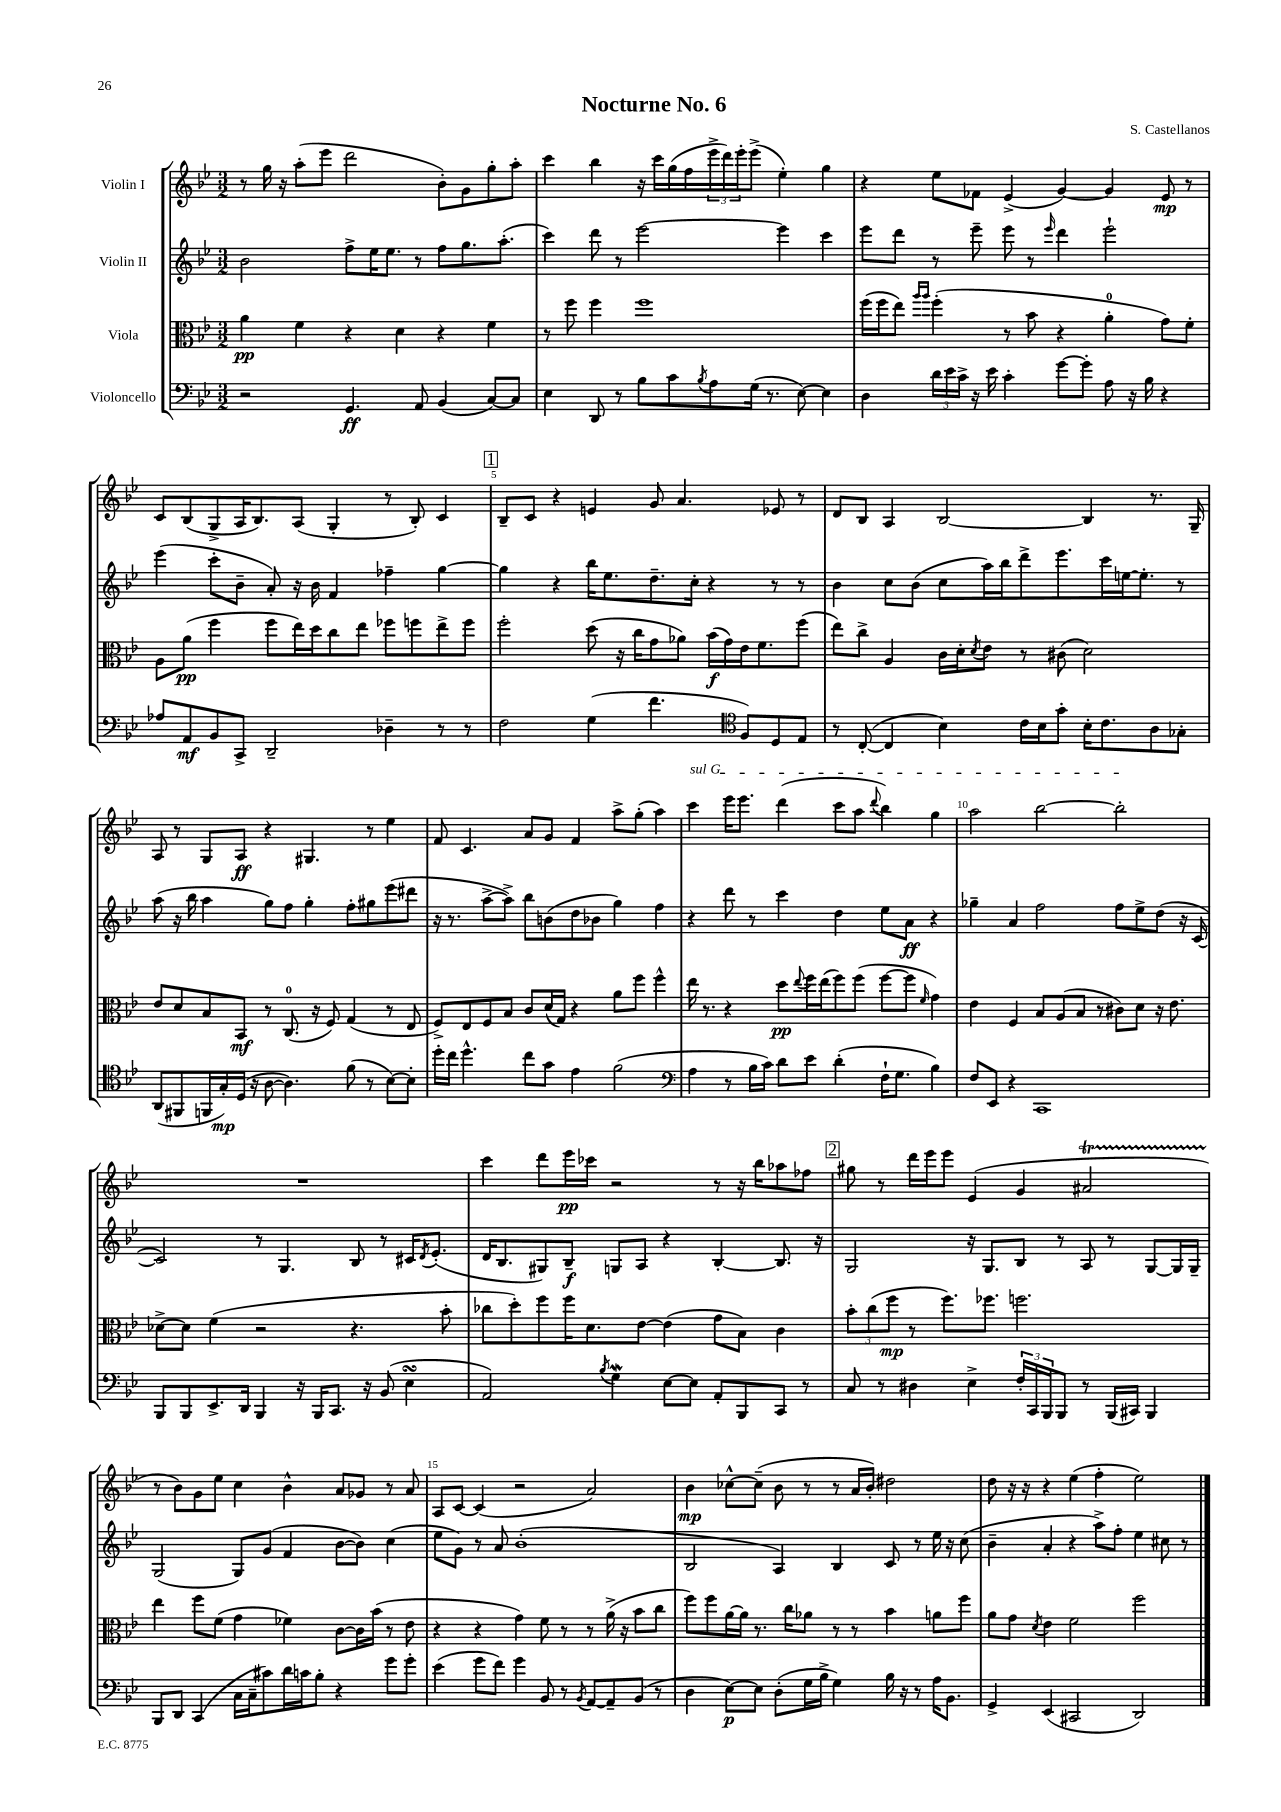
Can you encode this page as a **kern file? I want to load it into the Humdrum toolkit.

**kern	**kern	**kern	**kern
*staff4	*staff3	*staff2	*staff1
*clefF4	*clefC3	*clefG2	*clefG2
*k[b-e-]	*k[b-e-]	*k[b-e-]	*k[b-e-]
*M3/2	*M3/2	*M3/2	*M3/2
2r	4a	2b-	8r
.	.	.	16gg
.	.	.	16r
.	4f	.	(8aa'
.	.	.	8eee-
4.GG	4r	8ff^	2ddd
.	.	16ee-	.
.	.	8.ee-	.
.	4d	.	.
8AA	.	8r	.
(4BB-	4r	8ff	8b-')
.	.	8.gg	8g
[8C)	4f	.	8gg'
.	.	(8.aa'	.
8C]	.	.	8aa'
=	=	=	=
4E-	8r	4ccc)	4ccc
.	8ff	.	.
8DD	4ff	8ddd	4bb-
8r	.	8r	.
8B-	1ff	[2eee-	16r
.	.	.	16ccc
8c	.	.	(16gg
.	.	.	16ff
8qB-	.	.	.
8A	.	.	24eee-^
.	.	.	24ddd)
.	.	.	24eee-'
(16G	.	.	(8eee-^
8.r	.	.	.
.	.	4eee-]	4ee-')
[8E-)	.	.	.
4E-]	.	4ccc	4gg
=	=	=	=
4D	(16ff	8eee-	4r
.	16ff	.	.
.	8ee-)	8ddd	.
.	16qqaa	.	.
.	16qqaa	.	.
24d	(4ff'	8r	8ee-
24e-	.	.	.
24c^	.	.	.
16r	.	8eee-~	8f-
16e-	.	.	.
4c'	8r	8eee-	(4e-^
.	8b-	8r	.
.	.	16qqeee-	.
[8g	4r	4ddd	[4g)
8g']	.	.	.
8A	4a'	2eee-`	4g]
16r	.	.	.
16B-	.	.	.
4r	8g)	.	8e-
.	8f'	.	8r
=	=	=	=
8A-	8A	(4eee-	8c
8AA	(8a	.	(8B-
8BB-	4ff	8ccc'	8G^
8CC^	.	8b-~	16A
.	.	.	8.B-)
2DD~	8ff	8a')	.
.	16ee-)	16r	(8A
.	16dd	16b-	.
.	8cc	4f	4G'
.	8ee-	.	.
4D-~	8ff-	4ff-~	8r
.	8ff	.	8B-')
8r	8ee-^	[4gg	4c
8r	8ff	.	.
=	=	=	=
2F	2ff'	4gg]	8B-~
.	.	.	8c
.	.	4r	4r
(4G	(8dd	16bb-	4e
.	.	8.ee-	.
.	16r	.	.
.	16cc	.	.
4.f	8g	8.dd~	8g
.	8a-)	.	4.a
.	.	16cc'	.
.	(16b-	4r	.
.	16g)	.	.
*clefC4	*	*	*
8F)	16e-	.	.
.	8.f	.	.
8D	.	8r	8e-
8E-	(8ff	8r	8r
=	=	=	=
8r	8ee-)	4b-	8d
([8C'	8cc^	.	8B-
4C]	4A	8cc	4A
.	.	(8b-	.
4B-)	16c	8cc	[2B-
.	16d'	.	.
.	8qd	.	.
.	8e-	16aa)	.
.	.	16bb-	.
16c	8r	8ddd^	.
16B-	.	.	.
8g'	(8c#	8.eee-	.
16B-'	2d)	.	4B-]
8.c	.	16ccc	.
.	.	[16ee	.
.	.	8.ee']	.
8A	.	.	8.r
8G-'	.	8r	.
.	.	.	16G~
=	=	=	=
(8AA	8e-	(8aa	8A
8FF#	8d	16r	8r
.	.	16bb-	.
16FF	8B-	4aa	8G
16G')	.	.	.
(16D	8BB-	.	8A
16r	.	.	.
[8A	8r	8gg)	4r
4.A])	(8.C	8ff	.
.	.	4gg'	4.G#
.	16r	.	.
.	8F)	.	.
(8f	(4G	8ff'	.
8r	.	8gg#	8r
[8B-)	8r	(8eee-	4ee-
8B-']	8E-	8ddd#	.
=	=	=	=
16dd'	8F^)	16r	8f
16cc	.	8.r	.
4.dd^^	8E-	.	4.c
.	8F	[8aa^	.
.	8B-	8aa^])	.
8cc	8c	8bb-	8a
8g	(16d	(8b	8g
.	16G)	.	.
4e-	4r	8dd	4f
.	.	8b-	.
(2f	8a	4gg)	8aa^
.	8ff	.	(8gg'
.	4ff^^	4ff	4aa)
=	=	=	=
*clefF4	*	*	*
4A	16ee-	4r	4ccc
.	8.r	.	.
8r	4r	8ddd	16eee-
.	.	.	8.eee-
16B-	.	8r	.
16c)	.	.	.
8d	8dd	4ccc	(4ddd
.	8qqee-	.	.
8e-	16ff	.	.
.	(16ee-	.	.
(4d'	8ff)	4dd	8ccc
.	(8ff	.	8aa
.	.	.	8qqddd
16F`	[8ff	8ee-	4bb-)
8.G	.	.	.
.	8ff]	8a	.
.	16qqf	.	.
4B-)	4g)	4r	4gg
=	=	=	=
8F	4e-	4gg-~	2aa
8EE-	.	.	.
4r	4F	4a	.
1CC	8B-	2ff	[2bb-
.	(8A	.	.
.	8B-	.	.
.	8r	.	.
.	8c#)	8ff	2bb-']
.	8d	8ee-^	.
.	16r	(8dd	.
.	8.e-	.	.
.	.	16r	.
.	.	[16c	.
=	=	=	=
8BBB-	[8d-^	2c])	1.r
8BBB-	8d-]	.	.
8.EE-^	(4f	.	.
16DD	.	.	.
4BBB-	2r	8r	.
.	.	4.G	.
16r	.	.	.
16BBB-	.	.	.
8.CC	.	.	.
.	4.r	8B-	.
16r	.	.	.
(8BB-	.	8r	.
4E-	.	16c#	.
.	.	8qd	.
.	.	(8.e-'	.
.	8b-'	.	.
=	=	=	=
2AA)	8cc-	16d	4ccc
.	.	8.B-	.
.	8dd')	.	.
.	8ff	8G#)	8ddd
.	16ff	8B-~	16eee-
.	8.d	.	16ccc-
8qB-	.	.	.
4G	.	8G	2r
.	[8e-	8A	.
[8E-	(4e-]	4r	.
8E-]	.	.	.
8AA'	8g	[4B-'	8r
8BBB-	8B-)	.	16r
.	.	.	16bb-
8CC	4c	8.B-]	8aa-
8r	.	.	8ff-
.	.	16r	.
=	=	=	=
8C	12b-'	2G	8gg#
.	(12cc	.	.
8r	.	.	8r
.	12ff	.	.
4D#	8r	.	16ddd
.	.	.	16eee-
.	8.ff)	.	8eee-
4E-^	.	16r	(4e-
.	8.ff-	8.G	.
24F'	2.ff	8B-	4g
24CC	.	.	.
24BBB-	.	.	.
8BBB-	.	8r	.
8r	.	8A	2a#
(16BBB-	.	8r	.
16CC#)	.	.	.
4BBB-	.	[8G	.
.	.	16G]	.
.	.	16G~	.
=	=	=	=
8BBB-	4ee-	(2G	8r
8DD	.	.	8b-)
(4CC	8ff	.	8g
.	(8f	.	8ee-
16C	4g	8G)	4cc
16C~	.	.	.
8c#)	.	(8g	.
16d	4f-)	4f	4b-^^
16c	.	.	.
8B-'	.	.	.
4r	[8c	[8b-	8a
.	16c]	8b-])	8g-
.	(16b-	.	.
8g	8r	(4cc	8r
8g'	8e-	.	8a
=	=	=	=
(4e-	4r	8ee-	8A
.	.	8g)	[8c
8g	4r	8r	(4c]
8f)	.	8a	.
4g	4g)	(1b-'	2r
8BB-	8f	.	.
8r	8r	.	.
8qBB-	.	.	.
[8AA	8r	.	2a)
8AA~]	(16a^	.	.
.	16r	.	.
(8BB-	8b-	.	.
8r	8cc	.	.
=	=	=	=
4D	8ff)	2B-	4b-
.	8ff	.	.
[8E-)	[16a	.	[8cc-^^
.	16a]	.	.
8E-]	8.r	.	(8cc-~]
(8D'	.	4A)	8b-
.	16cc	.	.
16G	8a-	.	8r
16B-^	.	.	.
4G)	8r	4B-	8r
.	8r	.	16a
.	.	.	16b-')
16B-	4b-	8c	2dd#
16r	.	.	.
8r	.	8r	.
16A	8a	16ee-	.
8.BB-	.	16r	.
.	8ff	(8cc	.
=	=	=	=
4GG^	8a	4b-~	8dd
.	8g	.	16r
.	.	.	16r
.	8qd	.	.
(4EE-	4e-	4a'	4r
2CC#	2f	4r	(4ee-
.	.	8aa^)	4ff'
.	.	8ff'	.
2DD)	2ff	4ee-	2ee-)
.	.	8cc#	.
.	.	8r	.
==	==	==	==
*-	*-	*-	*-
